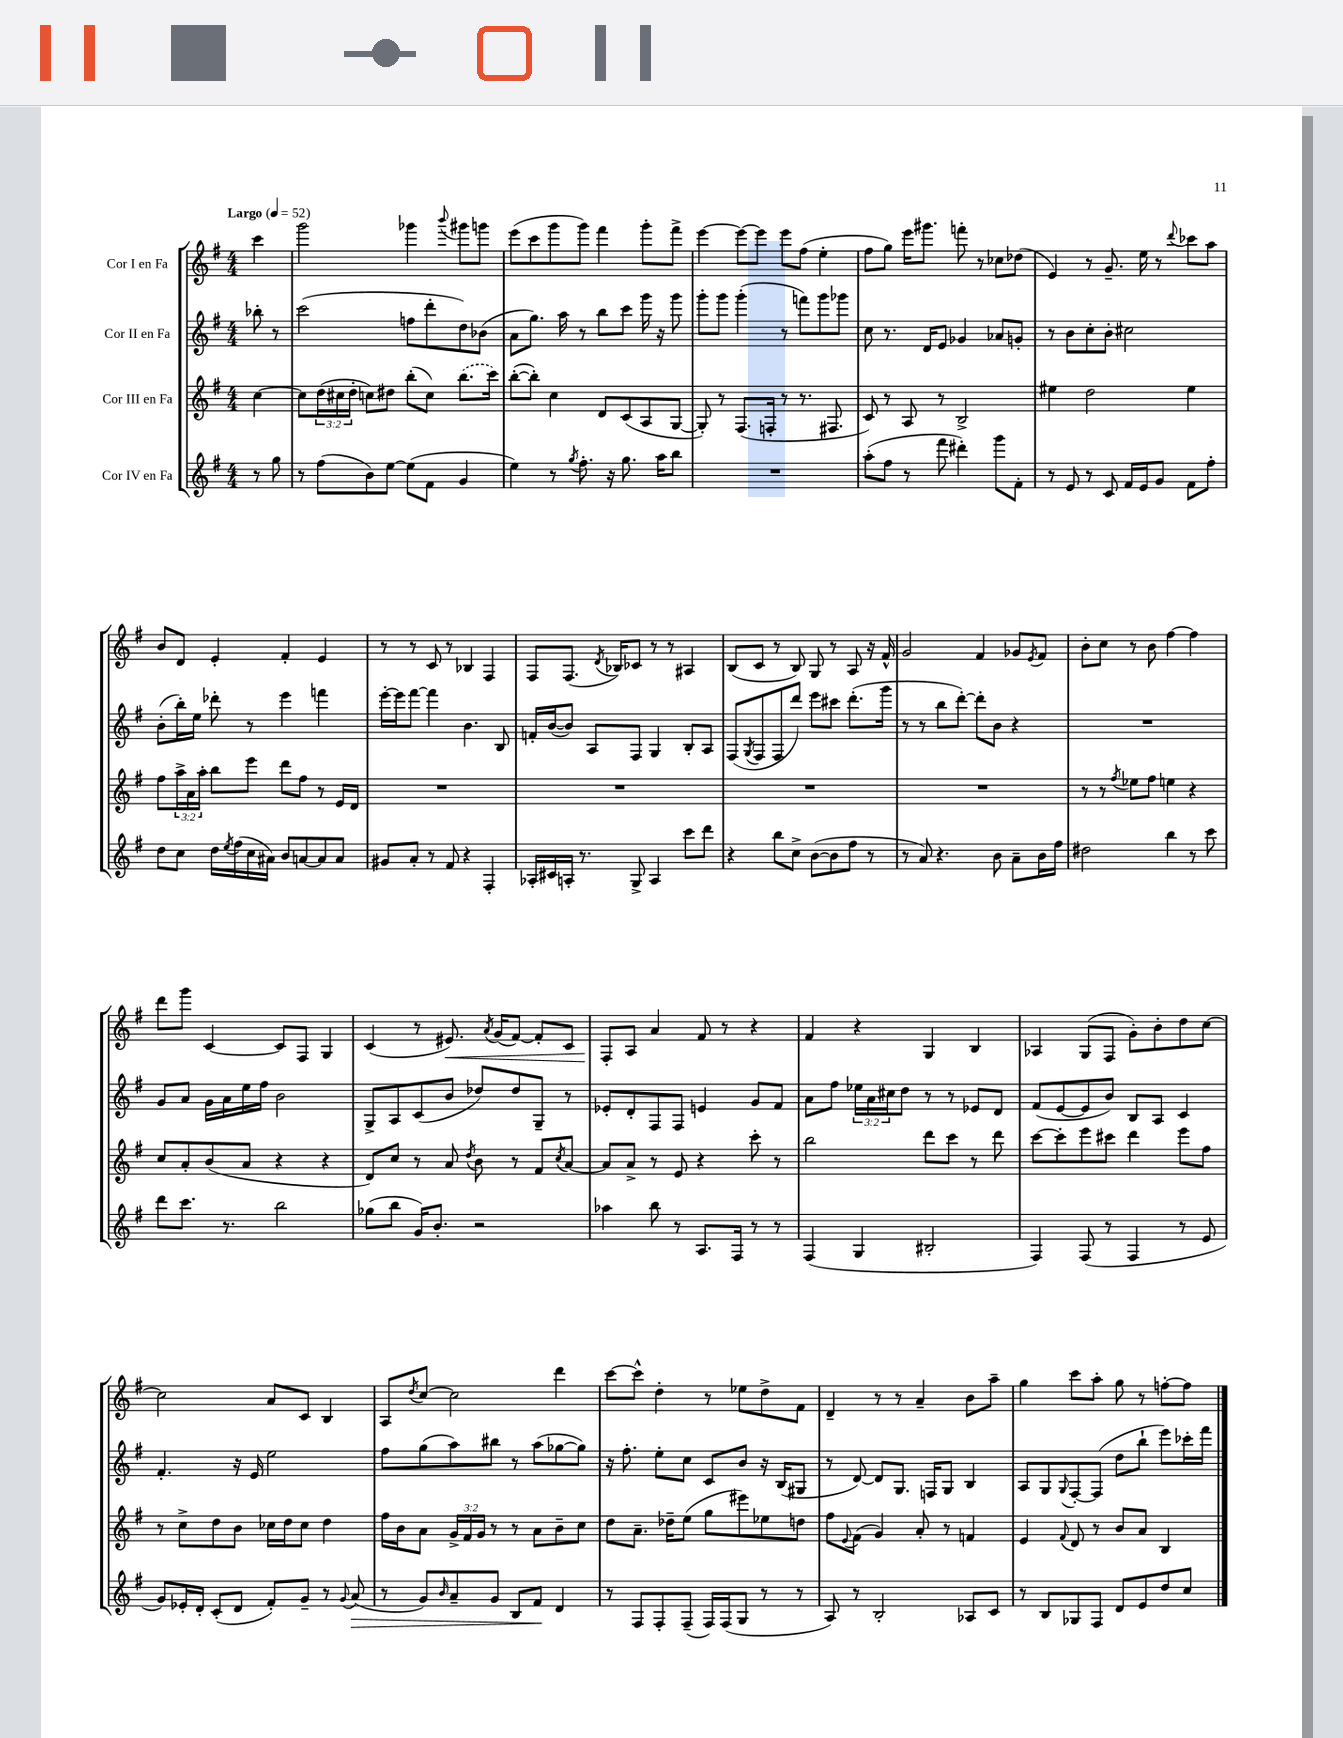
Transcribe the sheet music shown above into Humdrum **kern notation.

**kern	**dynam	**kern	**kern	**kern	**dynam
*part4	*part4	*part3	*part2	*part1	*part1
*staff4	*staff4	*staff3	*staff2	*staff1	*staff1
*I"Cor IV en Fa	*	*I"Cor III en Fa	*I"Cor II en Fa	*I"Cor I en Fa	*
*clefG2	*	*clefG2	*clefG2	*clefG2	*
*k[f#]	*	*k[f#]	*k[f#]	*k[f#]	*
*M4/4	*	*M4/4	*M4/4	*M4/4	*
*MM52	*	*MM52	*MM52	*MM52	*
=	=	=	=	=	=
!	!	!	!	!LO:TX:a:B:t=Largo	!
8r	.	[4cc\	8bb-X'\	4ccc\	.
8gg\	.	.	8r	.	.
=1	=1	=1	=1	=1	=1
8r	.	8cc\L]	(2ccc\	2ggg\	.
(8ff#\L	.	(24dd\L	.	.	.
.	.	24cc#X\	.	.	.
.	.	24dd'\JJ	.	.	.
8b\)	.	8ccn\L)	.	.	.
[8ee\J	.	8dd#X\J	.	.	.
(8ee\L]	.	(8bb'\L	8ffn\L	4ggg-X\	.
8f#\J	.	8cc\J)	8ddd'\	.	.
.	.	.	.	8qqbbb/	.
4g/	.	(8.bb\L	8dd\)	8ggg#X\L	.
.	.	.	(8b-X\J	8gggn\J	.
.	.	16ccc\Jk)	.	.	.
=2	=2	=2	=2	=2	=2
4ee\)	.	([8bb'\L	8a\L	(8eee\L	.
.	.	8bb'\J])	8.gg\J)	8ccc\	.
8r	.	4cc\	.	8ggg\	.
.	.	.	16aa\	.	.
8qgg/	.	.	.	.	.
8.ff#'\	.	.	8r	8ggg\J)	.
.	.	8d/L	8bb\L	4fff#\	.
16r	.	.	.	.	.
8.gg\	.	(8c/	8ccc\J	.	.
.	.	8A/	16ggg\	8ggg'\L	.
16aa\KL	.	.	16r	.	.
8bb\J	.	[8G/J	8ggg\	8fff#^\J	.
=3	=3	=3	=3	=3	=3
1r	.	8G'/])	8ggg'\L	[4eee\	.
.	.	8r	8ggg\J	.	.
.	.	(8.F#/L	(4ggg'\	8eee\L_	.
.	.	.	.	8eee\J]	.
.	.	16Fn'/Jk	.	.	.
.	.	8r	8r	8eee\L	.
.	.	8.r	8fffn\L)	(8ff#\J	.
.	.	.	8ggg\	4ee'\	.
.	.	8.F#X/	.	.	.
.	.	.	8ggg-X\J	.	.
=4	=4	=4	=4	=4	=4
(8aa'\L	.	8c/)	8cc\	8ff#\L	.
8ff#\J	.	8r	8.r	8gg\J)	.
8r	.	8A/	.	16eee\KL	.
.	.	.	16d/KL	8.ggg#X\J	.
8fff#\	.	8r	8e/J	.	.
4ddd#X'\)	.	2B^/	4g-X/	8fffn'\	.
.	.	.	.	8r	.
8ggg\L	.	.	8a-X/L	8cc-X\L	.
8f#'\J	.	.	8gn'/J	(8dd-X\J	.
=5	=5	=5	=5	=5	=5
8r	.	4ee#X\	8r	4e/)	.
8e/	.	.	8b\L	.	.
8r	.	2dd\	8cc'\	8r	.
8c/	.	.	8b'\J	8.g~/	.
16f#/LL	.	.	2cc#X\	.	.
16e/J	.	.	.	16ee\	.
8g/J	.	.	.	8r	.
.	.	.	.	8qqddd/	.
8f#\L	.	4ee#\	.	8ccc-X\L	.
8ff#'\J	.	.	.	8aa\J	.
!!LO:LB:g=z
=6	=6	=6	=6	=6	=6
8dd\L	.	8ff#\L	(8b'\L	8b/L	.
8cc\J	.	24aa^\L	16bb'\L)	8d/J	.
.	.	24a\	.	.	.
.	.	.	16ee\JJ	.	.
.	.	24aa'\JJ	.	.	.
16dd\LL	.	8bb\L	8ddd-X'\	4e'/	.
8qee/	.	.	.	.	.
(16ff#\	.	.	.	.	.
16cc\	.	8eee\J	8r	.	.
16a#X\JJ)	.	.	.	.	.
8b/L	.	8ddd\L	4eee\	4f#'/	.
[8an/	.	8ff#\J	.	.	.
8a/]	.	8r	4fffn\	4e/	.
8a/J	.	16e/LL	.	.	.
.	.	16d/JJ	.	.	.
=7	=7	=7	=7	=7	=7
8g#X/L	.	1r	[16eee'\LL	8r	.
.	.	.	16eee\J]	.	.
8a'/J	.	.	[8fff#\J	8r	.
8r	.	.	4fff#\]	8c/	.
8f#/	.	.	.	8r	.
4r	.	.	4.b\	4B-X/	.
4F#'/	.	.	.	4F#/	.
.	.	.	8B/	.	.
=8	=8	=8	=8	=8	=8
16A-X'/LL	.	1r	16fn'/LL	8F#/L	.
16c#X/	.	.	([16b/J	.	.
16An'/JJ	.	.	8b/J])	(8.F#/J	.
8.r	.	.	.	.	.
.	.	.	8A/L	.	.
.	.	.	.	8qd/	.
.	.	.	.	16B-X/KL)	.
8G^/	.	.	8F#/J	8c-X/J	.
4A/	.	.	4G/	8r	.
.	.	.	.	8r	.
8ccc\L	.	.	8B'/L	4A#X/	.
8ddd\J	.	.	8A/J	.	.
=9	=9	=9	=9	=9	=9
4r	.	1r	(8F#/L	(8B/L	.
.	.	.	8qG/	.	.
.	.	.	8F#/	8c/J	.
8bb\L	.	.	8F#/	8r	.
8cc^\J	.	.	8ddd/J)	8B/)	.
([8b\L	.	.	8eee\L	8G/	.
8b\]	.	.	8ccc#X\J	8r	.
8ff#\J	.	.	(8.ddd'\L	8A/	.
8r	.	.	.	16r	.
.	.	.	16ggg\Jk	16f#^^/	.
=10	=10	=10	=10	=10	=10
8r	.	1r	8r	2g/	.
8a/)	.	.	8r	.	.
4.r	.	.	8bb\L	.	.
.	.	.	[8ddd'\J)	.	.
.	.	.	8ddd'\L]	4f#/	.
8b\	.	.	8b\J	.	.
8a~\L	.	.	4r	8g-X/L	.
.	.	.	.	8qe/	.
16b\L	.	.	.	8f#/J	.
16ff#\JJ	.	.	.	.	.
=11	=11	=11	=11	=11	=11
2dd#X\	.	8r	1r	8b'\L	.
.	.	8r	.	8cc\J	.
.	.	8qff#/	.	.	.
.	.	8ee-X\L	.	8r	.
.	.	8ff#\J	.	8b\	.
4bb\	.	4een\	.	[4ff#\	.
8r	.	4r	.	4ff#\]	.
8ccc\	.	.	.	.	.
!!LO:LB:g=z
=12	=12	=12	=12	=12	=12
8ddd\L	.	8cc/L	8g/L	8ddd\L	.
8.ccc\J	.	8a'/	8a/J	8ggg\J	.
.	.	(8b/	16g\LL	[4c/	.
8.r	.	.	16a\	.	.
.	.	8a/J	16ee\	.	.
.	.	.	16ff#\JJ	.	.
2bb\	.	4r	2b\	8c/L]	.
.	.	.	.	8F#/J	.
.	.	4r	.	4G/	.
=13	=13	=13	=13	=13	=13
(8gg-X\L	.	8d/L)	8G^/L	(4c/	.
8bb\J	.	8cc/J	8A/	.	.
16g/KL)	.	8r	(8c/	8r	.
8.b'/J	.	.	.	.	.
!	!	!	!	!	!LO:HP:b
.	.	8a/	8b/J	8.e#X/)	<
.	.	8qdd/	.	.	.
2r	.	8b\	8dd-X/L)	.	.
.	.	.	.	8qa/	.
.	.	.	.	(16g/KL	.
.	.	8r	8dd-/	[8f#/J)	.
.	.	8f#/L	8G~/J	8f#'/L]	.
.	.	8qcc/	.	.	.
.	.	[8a/J	8r	8c/J	.
=14	=14	=14	=14	=14	=14
4aa-X\	.	8a/L]	8e-X'/L	8F#'/L	.
.	.	8a^/J	8d'/	8A/J	[
8bb\	.	8r	8F#/	4a/	.
8r	.	8e/	8F#/J	.	.
8.A/L	.	4r	4en/	8f#/	.
.	.	.	.	8r	.
16F#/Jk	.	.	.	.	.
8r	.	8ccc'\	8g/L	4r	.
8r	.	8r	8f#/J	.	.
=15	=15	=15	=15	=15	=15
(4F#/	.	2bb\	8a\L	4f#/	.
.	.	.	8ff#\J	.	.
4G/	.	.	24ee-X\LL	4r	.
.	.	.	24a\	.	.
.	.	.	24cc#X\J	.	.
.	.	.	8dd\J	.	.
2B#X'/	.	8ddd\L	8r	4G/	.
.	.	8ccc\J	8r	.	.
.	.	8r	8e-X/L	4B/	.
.	.	8ddd\	8d/J	.	.
=16	=16	=16	=16	=16	=16
4F#/)	.	[8ccc\L	(8f#/L	4A-X/	.
.	.	8ccc'\]	[8e/	.	.
(8F#/	.	8eee\	8e/]	(8G/L	.
8r	.	8ccc#X\J	8b/J)	8F#/J	.
4F#/	.	4ddd\	8B/L	8g'\L)	.
.	.	.	8A/J	8b'\	.
8r	.	8eee\L	4c/	8dd\	.
8e/	.	8ff#\J	.	[8cc\J	.
!!LO:LB:g=z
=17	=17	=17	=17	=17	=17
8g/L)	.	8r	4.f#'/	2cc\]	.
16e-X'/L	.	8cc^\L	.	.	.
16d'/JJ	.	.	.	.	.
(8c'/L	.	8dd\	.	.	.
8d/J	.	8b\J	16r	.	.
.	.	.	16e/	.	.
8f#'/L)	.	16cc-X\LL	2ee\	8a/L	.
.	.	16dd\J	.	.	.
8g~/J	.	8cc-\J	.	8c/J	.
8r	.	4dd\	.	4B/	.
8qqg/	.	.	.	.	.
!	!LO:HP:b	!	!	!	!
(8a/	>	.	.	.	.
=18	=18	=18	=18	=18	=18
8r	.	16ff#\LL	8ff#\L	8A/L	.
.	.	16b\J	.	.	.
.	.	.	.	8qdd/	.
8g/L)	.	8a\J	(8gg\	[8cc/J	.
16qqb/	.	.	.	.	.
8a~/	.	24g^/LL	8aa\)	2cc\]	.
.	.	24f#/	.	.	.
.	.	24g/JJ	.	.	.
8g/J	.	8r	8bb#X\J	.	.
8B/L	.	8r	8r	.	.
8f#/J	.	8a\L	(8aa\L	.	.
4d/	]	8b~\	[8gg-X\	4ddd\	.
.	.	8cc\J	8gg-\J])	.	.
=19	=19	=19	=19	=19	=19
8r	.	8dd\L	16r	[8ccc\L	.
.	.	.	8.ff#'\	.	.
8F#/L	.	8.a~\J	.	8ccc^^\J]	.
8F#'/	.	.	8ee'\L	4dd'\	.
.	.	16dd-X~\KL	.	.	.
(8F#~/J	.	(8ee\J	8cc\J	.	.
16F#/LL)	.	8gg\L	8c/L	8r	.
(16F#/J	.	.	.	.	.
8G/J	.	8eee#X\)	8b/J	8ee-X\L	.
8r	.	8ee-X\	16r	8dd^\	.
.	.	.	(16B/KL	.	.
8r	.	8ddn\J	8G#X/J	8f#\J	.
=20	=20	=20	=20	=20	=20
8A/)	.	8ff#\L	8r	4d~/	.
.	.	8qqe/	.	.	.
8r	.	(8f#\J	[8d/)	.	.
2B'/	.	4g/)	8d/L]	8r	.
.	.	.	8.G/J	8r	.
.	.	8a'/	.	4a~/	.
.	.	.	16Fn/KL	.	.
.	.	8r	8G/J	.	.
8A-X/L	.	4fn/	4B/	8b\L	.
8c/J	.	.	.	8aa~\J	.
=21	=21	=21	=21	=21	=21
8r	.	4e/	8A/L	4gg\	.
8B/L	.	.	8G/	.	.
.	.	8qqf#/	8qqG/	.	.
8G-X/	.	8d/	[8F#'/	8ccc\L	.
8F#/J	.	8r	(8F#/J]	8aa'\J	.
8d/L	.	8b/L	8dd\L	8gg\	.
8e/	.	8a/J	8bb`\J	8r	.
8dd/	.	4B/	8eee\L)	[8ffn'\L	.
8cc/J	.	.	16ccc-X'\L	8ff\J]	.
.	.	.	16fff#\JJ	.	.
==	==	==	==	==	==
*-	*-	*-	*-	*-	*-
